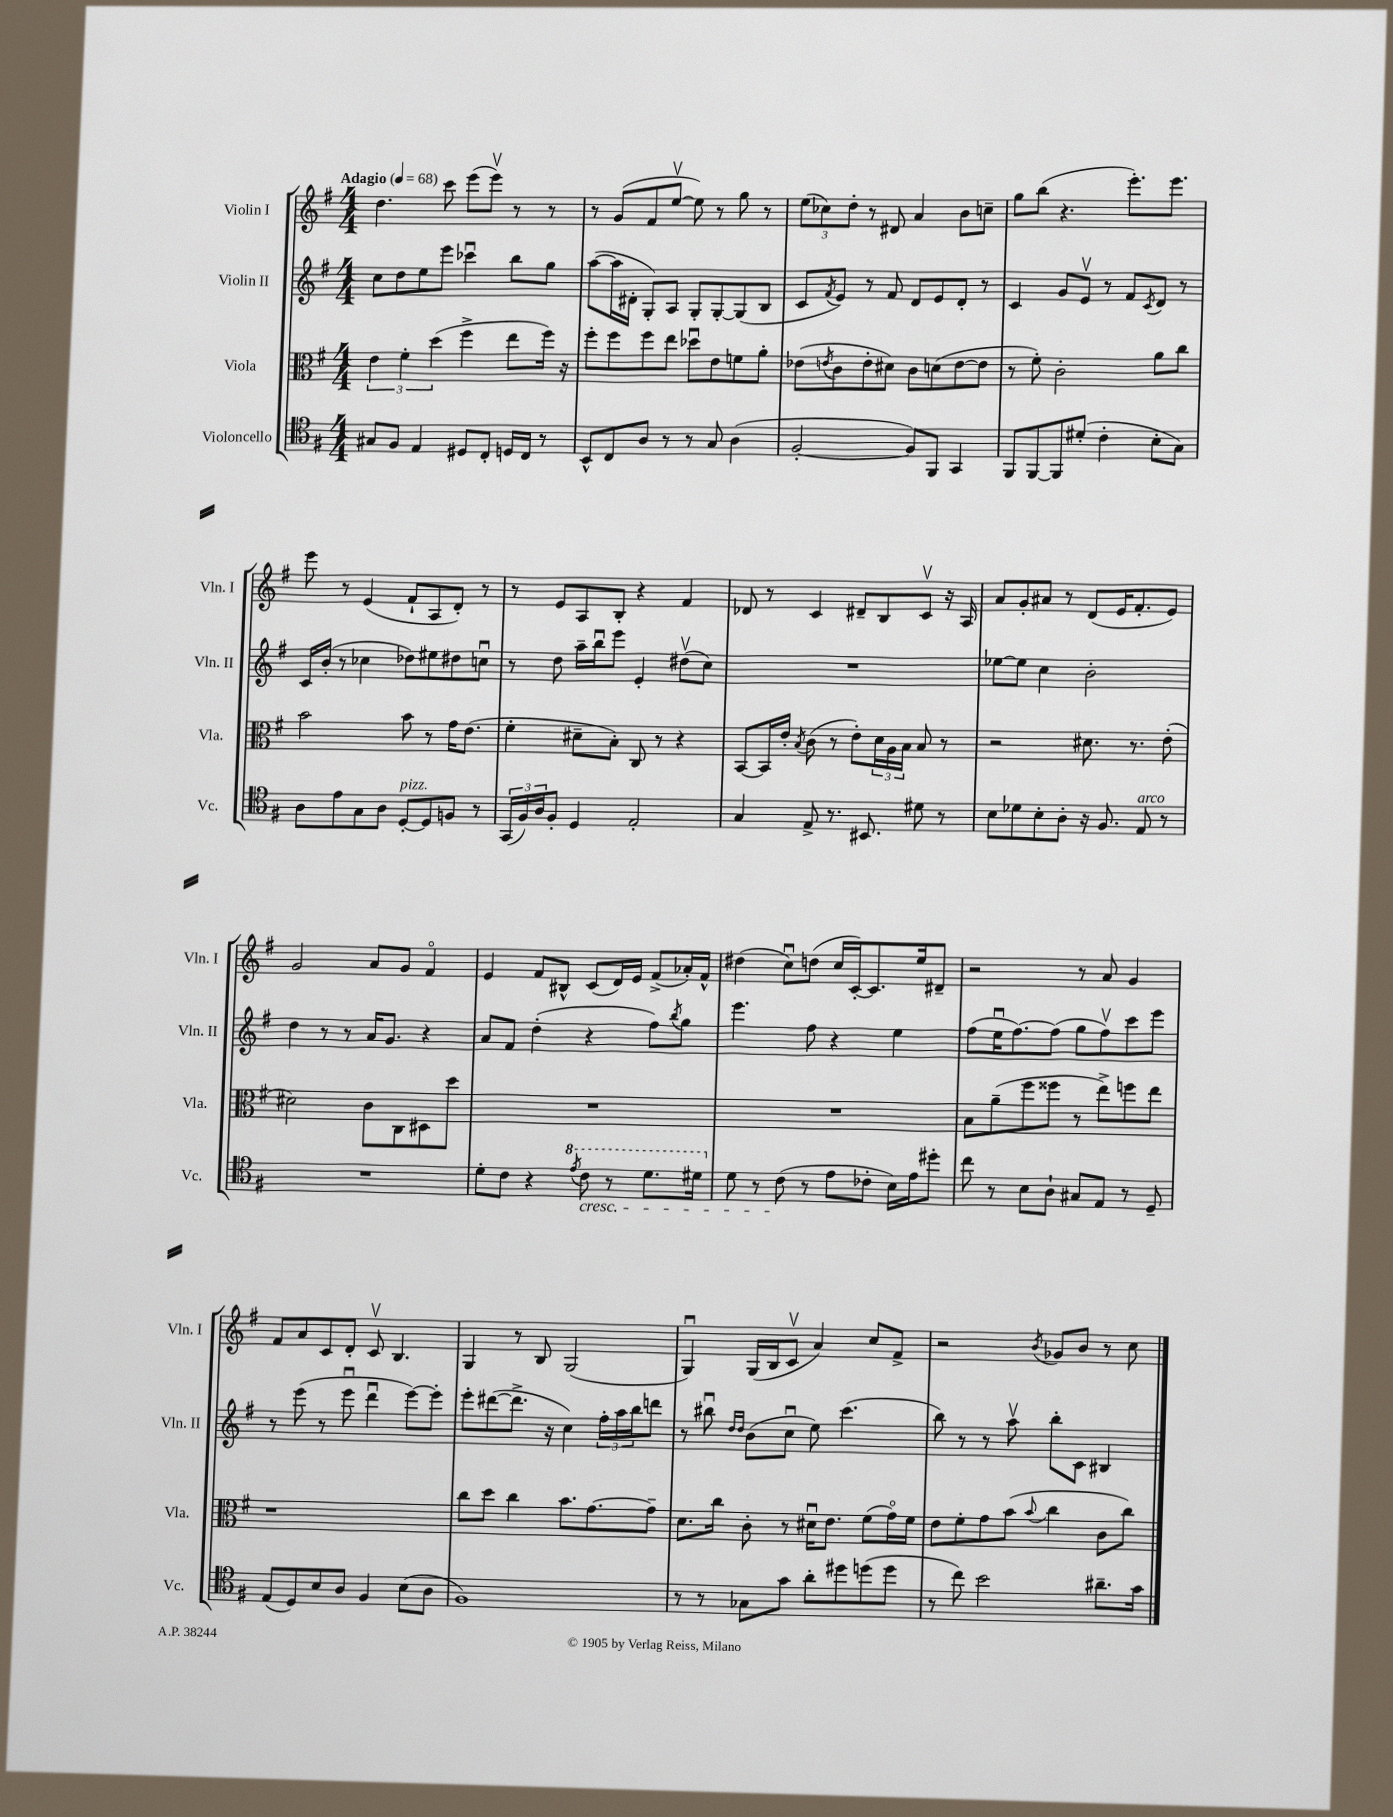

**kern	**kern	**kern	**kern
*part4	*part3	*part2	*part1
*staff4	*staff3	*staff2	*staff1
*I"Violoncello	*I"Viola	*I"Violin II	*I"Violin I
*I'Vc.	*I'Vla.	*I'Vln. II	*I'Vln. I
*clefC4	*clefC3	*clefG2	*clefG2
*k[f#]	*k[f#]	*k[f#]	*k[f#]
*M4/4	*M4/4	*M4/4	*M4/4
*MM68	*MM68	*MM68	*MM68
=1	=1	=1	=1
!	!	!	!LO:TX:a:B:t=Adagio
8G#X/L	6e\	8cc\L	4.dd\
8F#/J	.	8dd\	.
.	6f#'\	.	.
4E/	.	8ee\	.
.	(6dd\	.	.
.	.	8eee\J	8ccc\
8D#X/L	4ff#^\	4ccc-Xu\	(8eee\L
8C'/J	.	.	8eeev\J)
16Dn/LL	8ee\L	8bb\L	8r
16C/JJ	.	.	.
8r	16ff#\Jk)	8gg\J	8r
.	16r	.	.
=2	=2	=2	=2
8BB^^/L	8ff#'\L	([8aa\L	8r
8C/	8ff#\	16aa\L]	(8g/L
.	.	16d#X'\JJ	.
8A/J	8ff#\	8G'/L)	8f#/
8r	8ee\J	8A/J	[8eev/J
8r	8dd-Xu\L	8G'/L	8ee\])
8G/	8e\	[8G'/	8r
(4A\	8fn\	(8G/]	8gg\
.	8a'\J	8B/J	8r
=3	=3	=3	=3
[2F#'/	(8e-X\L	8c/L	(12ee\L
.	.	.	12cc-X\)
.	8qen/	8qf#/	.
.	8c\	8e/J)	.
.	.	.	12dd'\J
.	8e'\	8r	8r
.	8d#X\J)	8f#/	8d#X/
8F#/L])	8c\L	8d/L	4a/
8FF#/J	(8dn\	8e/	.
4GG/	[8e\	8d'/J	8b\L
.	8e\J]	8r	8ccn~\J
=4	=4	=4	=4
8FF#/L	8r	4c/	8gg\L
[8FF#/	8f#'\)	.	(8bb\J
8FF#/]	2c'\	8g/L	4.r
(8d#X'/J	.	8ev/J	.
4c'\	.	8r	.
.	.	8f#/L	8.eee'\L)
.	.	8qc/	.
8B'\L	8a\L	8d/J	.
.	.	.	8.eee\J
8G\J)	8cc\J	8r	.
!!LO:LB:g=z
=5	=5	=5	=5
8A\L	2b\	16c/LL	8eee\
.	.	(16b'/JJ	.
8e\	.	8r	8r
8G\	.	4cc-X\	(4e/
8A\J	.	.	.
!LO:TX:a:i:t=pizz.	!	!	!
[8D'/L	8b\	8dd-X\L)	8f#`/L
8D/]	8r	8ee#X\	8A/
8Fn/J	16g\KL	8dd#X\	8d'/J)
.	(8.e\J	.	.
8r	.	8ccnu\J	8r
=6	=6	=6	=6
(24GG/LL	4f#'\	8r	8r
24F#/)	.	.	.
24A/J	.	.	.
8F#'/J	.	8dd\	8e/L
4D/	8d#X~\L	16aa~\LL	8A/
.	.	16bbu\J	.
.	8B'\J)	8eee\J	8B'/J
2E'/	8C/	4e'/	4r
.	8r	.	.
.	4r	(8dd#Xv\L	4f#/
.	.	8cc\J)	.
=7	=7	=7	=7
4G/	[8BB/L	1r	8d-X/
.	16BB/L]	.	8r
.	16e'/JJ	.	.
.	8qB/	.	.
8E^/	(8c\	.	4c/
8.r	8r	.	.
.	8e'\L)	.	8d#X~/L
8.BB#X/	.	.	.
.	24d\L	.	8B/
.	24A\	.	.
.	24B\JJ	.	.
8d#X\	8B/	.	8cv/J
8r	8r	.	16r
.	.	.	16A/
=8	=8	=8	=8
8B\L	2r	[8ee-X\L	8a/L
8d-X\	.	8ee-\J]	8g'/
8B'\	.	4cc\	8a#X/J
8A'\J	.	.	8r
16r	8.d#X\	2b'\	(8d/L
8.F#/	.	.	.
.	.	.	16e/K
.	8.r	.	8.f#'/
!LO:TX:a:i:t=arco	!	!	!
8E/	.	.	.
8r	(8e'\	.	8e/J)
!!LO:LB:g=z
=9	=9	=9	=9
1r	2d#X\)	4dd\	2g/
.	.	8r	.
.	.	8r	.
.	8c\L	16a/KL	8a/L
.	.	8.g/J	.
.	8C\	.	8g/J
.	8D#X\	4r	4f#/
.	8dd\J	.	.
=10	=10	=10	=10
8d'\L	1r	8a/L	4e/
8c\J	.	8f#/J	.
4r	.	(4dd'\	8f#/L
.	.	.	8B#X^^/J
8qee/	.	.	.
*8va	*	*	*
!LO:TX:b:i:t=cresc.	!	!	!
8cc\	.	4r	(8c/L
8r	.	.	16d/L)
.	.	.	16e/JJ
8.dd\L	.	8ff#\L)	(8f#^/L
.	.	8qbb/	.
.	.	8gg\J	16a-X'/L)
16dd#X\Jk	.	.	16f#^^/JJ
=11	=11	=11	=11
*X8va	*	*	*
8d\	1r	4.eee\	(4dd#X\
8r	.	.	.
(8c\	.	.	8ccu\L)
8r	.	8ff#\	(8ddn\J
8e\L	.	4r	16cc/LL
.	.	.	[16c'/J)
8c-X'\J	.	.	8.c/]
16B\LL)	.	4ee\	.
16e\J	.	.	16ee/k
8dd#X'\J	.	.	8d#X~/J
=12	=12	=12	=12
8cc\	8B\L	(8ff#\L	2r
8r	(8a~\	16eeu\K	.
.	.	[8.ff#\)	.
8B\L	8ff#\	.	.
8A`\J	8ff##X\J	(8ff#\J]	.
8G#X/L	8r	8gg\L	8r
8E/J	8ee^\L)	8ff#v\)	8a/
8r	8ffn\	8ccc\	4g/
8D~/	8ee\J	8eee\J	.
!!LO:LB:g=z
=13	=13	=13	=13
(8E/L	1r	8r	8f#/L
8D/)	.	(8eee\	8a/
8B/	.	8r	8c/
8A/J	.	8eeeu\	8d'/J
4F#/	.	4dddu\	8cv/
.	.	.	4.B/
(8B\L	.	[8eee\L)	.
8A\J	.	8eee'\J]	.
=14	=14	=14	=14
1F#)	8cc\L	8eee'\L	4G/
.	8dd\J	([8ddd#X\	.
.	4cc\	8.ddd#^\J]	8r
.	.	.	8B/
.	.	16r	.
.	8.b\L	4cc\)	(2G/
.	[8.g\	.	.
.	.	24ff#'\LL	.
.	.	24aa\	.
.	.	24bb\J	.
.	8g~\J]	8dddn\J	.
=15	=15	=15	=15
8r	8.d\L	8r	4Gu/)
8r	.	8bb#Xu\	.
.	16cc\Jk	.	.
.	.	16qqdd/LL	.
.	.	16qqdd/JJ	.
8G-X\L	8c'\	(8b\L	(16G/LL
.	.	.	16B/J
8g\J	8r	8ccu\J	8cv/J
8a'\L	16d#Xu\KL	8ee\)	4a/)
.	8.e\J	.	.
8dd#X\	.	(4.ccc\	.
(8ddn\	(8f#\L	.	8cc/L
8dd\J	16g\L)	.	8f#^/J
.	16f#\JJ	.	.
=16	=16	=16	=16
8r	8e\L	8bb\)	2r
8cc\)	8f#'\	8r	.
2b\	8g\	8r	.
.	(8b\J	8aav\	.
.	8qqb/	.	8qb/
.	4cc\	8bb'\L	8g-X/L
.	.	8c\J	8b/J
8.a#X~\L	8c\L	4B#X/	8r
.	8cc\J)	.	8cc\
16g\Jk	.	.	.
==	==	==	==
*-	*-	*-	*-
